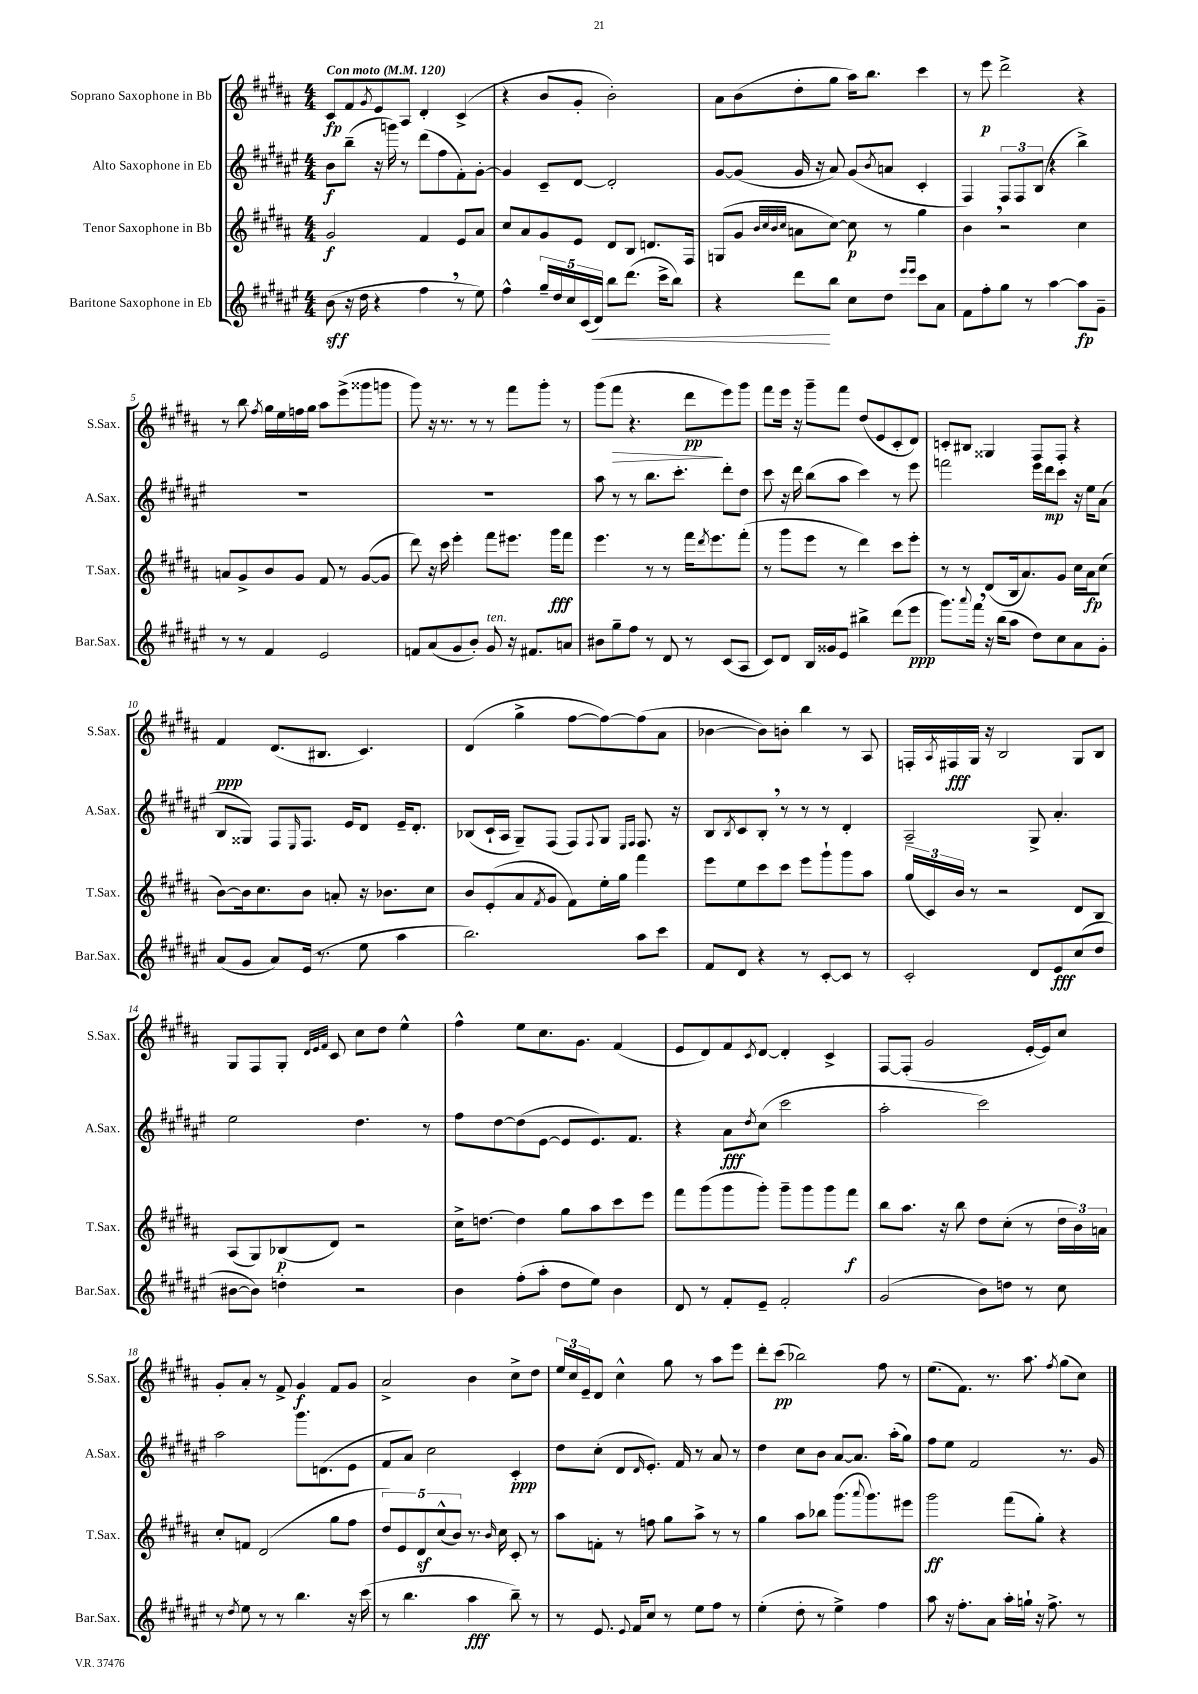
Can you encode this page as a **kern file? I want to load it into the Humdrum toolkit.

**kern	**dynam	**kern	**dynam	**kern	**dynam	**kern	**dynam
*part4	*part4	*part3	*part3	*part2	*part2	*part1	*part1
*staff4	*staff4	*staff3	*staff3	*staff2	*staff2	*staff1	*staff1
*I"Baritone Saxophone in Eb	*	*I"Tenor Saxophone in Bb	*	*I"Alto Saxophone in Eb	*	*I"Soprano Saxophone in Bb	*
*I'Bar.Sax.	*	*I'T.Sax.	*	*I'A.Sax.	*	*I'S.Sax.	*
*clefG2	*	*clefG2	*	*clefG2	*	*clefG2	*
*k[f#c#g#d#a#e#]	*	*k[f#c#g#d#a#]	*	*k[f#c#g#d#a#e#]	*	*k[f#c#g#d#a#]	*
*M4/4	*	*M4/4	*	*M4/4	*	*M4/4	*
*MM120	*	*MM120	*	*MM120	*	*MM120	*
=1	=1	=1	=1	=1	=1	=1	=1
!	!	!	!	!	!	!LO:TX:a:B:t=Con moto	!
(8b\	sff	2g#/	f	8b\L	f	8c#/L	fp
16r	.	.	.	(8bb~\J	.	8f#/	.
16dd#\	.	.	.	.	.	.	.
.	.	.	.	.	.	8qg#/	.
4r	.	.	.	16r	.	8e/	.
.	.	.	.	16gggn\)	.	.	.
.	.	.	.	8r	.	8A#/J	.
4ff#,\	.	4f#/	.	(8ddd#\L	.	4d#'/	.
.	.	.	.	8ff#\	.	.	.
8r	.	8e/L	.	8f#'\)	.	(4c#^/	.
8ee#\)	.	8a#/J	.	[8g#'\J	.	.	.
=2	=2	=2	=2	=2	=2	=2	=2
4ff#^^\	.	8cc#/L	.	4g#/]	.	4r	.
.	.	8a#/	.	.	.	.	.
20gg#~/LL	.	8g#/	.	8c#~/L	.	8b/L	.
20dd#/	.	.	.	.	.	.	.
20cc#/	.	.	.	.	.	.	.
.	.	8e/J	.	[8d#/J	.	8g#'/J	.
(20c#/	.	.	.	.	.	.	.
!	!LO:HP:b	!	!	!	!	!	!
20d#/JJ)	<	.	.	.	.	.	.
8bb\L	.	8d#/L	.	2d#'/]	.	2b'\)	.
(8.ddd#\J	.	8B/J	.	.	.	.	.
.	.	8.dn/L	.	.	.	.	.
16ccc#^\KL	.	.	.	.	.	.	.
8bb\J)	.	.	.	.	.	.	.
.	.	16F#/Jk	.	.	.	.	.
=3	=3	=3	=3	=3	=3	=3	=3
4r	.	(8Gn/L	.	[8g#/L	.	8a#\L	.
.	.	8g#/J	.	(8g#/J]	.	(8b\	.
.	.	32qqb/LLL	.	.	.	.	.
.	.	32qqcc#/	.	.	.	.	.
.	.	32qqb/	.	.	.	.	.
.	.	32qqcc#/JJJ	.	.	.	.	.
8ddd#\L	.	8an\L	.	16g#/	.	8dd#'\	.
.	.	.	.	16r	.	.	.
8bb\J	[	[8cc#\J)	.	8a#/)	.	8gg#\J	.
8cc#\L	.	8cc#\]	p	(8g#/L	.	16aa#\KL)	.
.	.	.	.	.	.	8.bb\J	.
.	.	.	.	8qb/	.	.	.
8dd#\J	.	8r	.	8an/J	.	.	.
16qqeee#/LL	.	.	.	.	.	.	.
16qqeee#/JJ	.	.	.	.	.	.	.
8ccc#\L	.	4gg#\	.	4c#'/	.	4ccc#\	.
8a#\J	.	.	.	.	.	.	.
=4	=4	=4	=4	=4	=4	=4	=4
8f#\L	.	4b,\	.	4F#/)	.	8r	.
8ff#'\	.	.	.	.	.	8eee\	p
8gg#\J	.	2r	.	12F#/L	.	2ddd#^\	.
.	.	.	.	12F#/	.	.	.
8r	.	.	.	.	.	.	.
.	.	.	.	(12B/J	.	.	.
[4aa#\	.	.	.	4r	.	.	.
8aa#\L]	fp	4cc#\	.	4bb^\)	.	4r	.
8g#~\J	.	.	.	.	.	.	.
!!LO:LB:g=z
=5	=5	=5	=5	=5	=5	=5	=5
8r	.	8an/L	.	1r	.	8r	.
8r	.	8g#^/	.	.	.	8bb\	.
.	.	.	.	.	.	8qff#/	.
4f#/	.	8b/	.	.	.	16gg#\LL	.
.	.	.	.	.	.	16ee\	.
.	.	8g#/J	.	.	.	16ffn\	.
.	.	.	.	.	.	16gg#\JJ	.
2e#/	.	8f#/	.	.	.	8aa#\L	.
.	.	8r	.	.	.	(8eee^\	.
.	.	([8g#/L	.	.	.	8ggg##X\	.
.	.	8g#/J]	.	.	.	8gggn\J	.
=6	=6	=6	=6	=6	=6	=6	=6
8fn/L	.	8ddd#\)	.	1r	.	8ggg#\)	.
(8a#/	.	16r	.	.	.	16r	.
.	.	16ccc#\	.	.	.	8.r	.
8g#/	.	4eee'\	.	.	.	.	.
8b'/J)	.	.	.	.	.	8r	.
!LO:TX:a:i:t=ten.	!	!	!	!	!	!	!
8g#/	.	8fff#\L	.	.	.	8r	.
16r	.	8.eee#X\J	.	.	.	8fff#\L	.
8.f#X/L	.	.	.	.	.	.	.
.	.	.	.	.	.	8ggg#'\J	.
.	.	16ggg#\KL	fff	.	.	.	.
8an/J	.	8fff#\J	.	.	.	8r	.
=7	=7	=7	=7	=7	=7	=7	=7
8b#X\L	.	4.eee\	.	8aa#\	.	(8ggg#\L	.
!	!	!	!	!	!	!	!LO:HP:b
8gg#~\	.	.	.	8r	.	8fff#\J	>
8ff#\J	.	.	.	8r	.	4.r	.
8r	.	8r	.	8.bb\L	.	.	.
8d#/	.	8r	.	.	.	.	.
.	.	.	.	8.ccc#'\J	.	.	.
8r	.	16fff#\KL	.	.	.	8ddd#\L	pp
.	.	8qddd#/	.	.	.	.	.
.	.	8.eee\	.	.	.	.	.
(8c#/L	.	.	.	8ddd#'\L	.	8eee\)	]
8A#/J	.	(8fff#'\J	.	8dd#\J	.	8ggg#\J	.
=8	=8	=8	=8	=8	=8	=8	=8
8c#/L)	.	8r	.	8ccc#\	.	8fff#\L	.
8d#/J	.	8ggg#\L	.	16r	.	16eee\Jk	.
.	.	.	.	16ddd#\	.	16r	.
16B/LL	.	8eee\J	.	(8bb\L	.	8ggg#~\L	.
16g##X/J	.	.	.	.	.	.	.
8e#/J	.	8r	.	8aa#\J	.	8fff#\J	.
4bb#X^\	.	4ddd#\)	.	4ccc#\)	.	(8dd#/L	.
.	.	.	.	.	.	8e/	.
(8ddd#\L	.	8ccc#\L	.	8r	.	8c#'/	.
8eee#\J	ppp	8eee'\J	.	8eee#\	.	8d#/J)	.
=9	=9	=9	=9	=9	=9	=9	=9
8.ggg#\L)	.	8r	.	2fffn\	.	8cn'/L	.
.	.	8r	.	.	.	8B#X/J	.
8qqaaa#/	.	.	.	.	.	.	.
16fff#,\Jk	.	.	.	.	.	.	.
16r	.	(8d#/L	.	.	.	4G##X/	.
(16bb\KL	.	.	.	.	.	.	.
8aa#\J	.	16B/k	.	.	.	.	.
.	.	8.a#/)	.	.	.	.	.
8dd#\L)	.	.	.	16eee#\LL	.	8F#/L	.
.	.	.	.	16ddd#\J	mp	.	.
8cc#\	.	8g#/J	.	8ccc#\J	.	8F#'/J	.
8a#\	.	16cc#\LL	.	16r	.	4r	.
.	.	16a#\J	fp	16ee#\KL	.	.	.
8g#'\J	.	(8cc#\J	.	(8a#\J	.	.	.
!!LO:LB:g=z
=10	=10	=10	=10	=10	=10	=10	=10
(8a#/L	.	[8b\L)	.	8B/L	.	4f#/	ppp
8g#/J	.	16b\k]	.	8G##X/J)	.	.	.
.	.	8.cc#\	.	.	.	.	.
8a#/L)	.	.	.	8F#/L	.	(8.d#/L	.
.	.	.	.	16qqE#/	.	.	.
(16e#/Jk	.	8b\J	.	8.F#/J	.	.	.
8.r	.	.	.	.	.	8.B#X/J	.
.	.	8an'/	.	.	.	.	.
.	.	.	.	16e#/KL	.	.	.
8ee#\	.	16r	.	8d#/J	.	4.c#/)	.
.	.	8.b-X\L	.	.	.	.	.
4aa#\	.	.	.	16e#~/KL	.	.	.
.	.	.	.	8.d#'/J	.	.	.
.	.	8cc#\J	.	.	.	.	.
=11	=11	=11	=11	=11	=11	=11	=11
2.bb\)	.	8b/L	.	(8B-X/L	.	(4d#/	.
.	.	(8e'/	.	16c#`/L	.	.	.
.	.	.	.	16A#/JJ	.	.	.
.	.	8a#/	.	8G#~/L)	.	4gg#^\	.
.	.	8qf#/	.	.	.	.	.
.	.	8g#/J	.	(8F#/J	.	.	.
.	.	8f#\L)	.	8F#/L)	.	[8ff#\L	.
.	.	.	.	8qqF#/	.	.	.
.	.	16ee'\L	.	8G#/J	.	8ff#\_)	.
.	.	16gg#\JJ	.	.	.	.	.
.	.	.	.	16qqE#/LL	.	.	.
.	.	.	.	16qqF#/JJ	.	.	.
8aa#\L	.	4fff#\	.	8.F#/	.	(8ff#\]	.
8ccc#\J	.	.	.	.	.	8a#\J	.
.	.	.	.	16r	.	.	.
=12	=12	=12	=12	=12	=12	=12	=12
8f#/L	.	8eee\L	.	8B/L	.	[4b-X\	.
.	.	.	.	8qB/	.	.	.
8d#/J	.	8ee\	.	8c#/	.	.	.
4r	.	8ccc#\	.	8B',/J	.	8b-\L])	.
.	.	8ccc#\J	.	8r	.	8bn'\J	.
8r	.	8eee\L	.	8r	.	4bb\	.
[8c#'/L	.	8ggg#`\	.	8r	.	.	.
8c#/J]	.	8ggg#\	.	4d#'/	.	8r	.
8r	.	8aa#\J	.	.	.	8A#/	.
=13	=13	=13	=13	=13	=13	=13	=13
2c#'/	.	(24gg#/LL	.	2A#~/	.	16Fn'/LL	.
.	.	24c#/)	.	.	.	.	.
.	.	.	.	.	.	8qA#/	.
.	.	.	.	.	.	16F#X/	fff
.	.	24b/JJ	.	.	.	.	.
.	.	8r	.	.	.	16G#/JJ	.
.	.	.	.	.	.	16r	.
.	.	2r	.	.	.	2B/	.
8d#/L	.	.	.	8G#^/	.	.	.
8e#/	fff	.	.	4.a#'/	.	.	.
(8cc#/	.	8d#/L	.	.	.	8G#/L	.
8dd#/J	.	8B/J	.	.	.	8B/J	.
!!LO:LB:g=z
=14	=14	=14	=14	=14	=14	=14	=14
[8b#X\L	.	(8A#/L	.	2ee#\	.	8G#/L	.
8b#\J])	.	8G#/)	.	.	.	8F#/	.
4ddn'\	.	(8B-X/	p	.	.	8G#'/J	.
.	.	.	.	.	.	32qqd#/LLL	.
.	.	.	.	.	.	32qqe/	.
.	.	.	.	.	.	32qqf#/JJJ	.
.	.	8d#/J)	.	.	.	8c#/	.
2r	.	2r	.	4.dd#\	.	8cc#\L	.
.	.	.	.	.	.	8dd#\J	.
.	.	.	.	.	.	4ee^^\	.
.	.	.	.	8r	.	.	.
=15	=15	=15	=15	=15	=15	=15	=15
4b\	.	16cc#^\KL	.	8ff#\L	.	4ff#^^\	.
.	.	[8.ddn\J	.	.	.	.	.
.	.	.	.	[8dd#\	.	.	.
(8ff#'\L	.	4dd\]	.	(8dd#\]	.	8ee\L	.
8aa#'\J	.	.	.	[8e#\J	.	8.cc#\	.
8dd#\L	.	8gg#\L	.	8e#/L]	.	.	.
.	.	.	.	.	.	8.g#\J	.
8ee#\J)	.	8aa#\	.	8.e#/)	.	.	.
4b\	.	8ccc#\	.	.	.	(4f#/	.
.	.	.	.	8.f#/J	.	.	.
.	.	8eee\J	.	.	.	.	.
=16	=16	=16	=16	=16	=16	=16	=16
8d#/	.	8fff#\L	.	4r	.	8e/L	.
8r	.	(8ggg#\	.	.	.	8d#/)	.
8f#'/L	.	8ggg#\	.	8a#\L	fff	8f#/	.
.	.	.	.	8qdd#/	.	8qc#/	.
8e#~/J	.	8ggg#'\J)	.	(8cc#\J	.	[8d#/J	.
2f#'/	.	8ggg#~\L	.	2ccc#\	.	4d#'/]	.
.	.	8ggg#\	.	.	.	.	.
.	.	8ggg#\	.	.	.	4c#^/	.
.	.	8fff#\J	f	.	.	.	.
=17	=17	=17	=17	=17	=17	=17	=17
(2g#/	.	8bb\L	.	2aa#'\	.	[8F#/L	.
.	.	8.aa#\J	.	.	.	(8F#'/J]	.
.	.	.	.	.	.	2g#/	.
.	.	16r	.	.	.	.	.
.	.	8bb\	.	.	.	.	.
8b\L)	.	8dd#\L	.	2ccc#\)	.	.	.
8ddn\J	.	(8cc#'\J	.	.	.	.	.
8r	.	8r	.	.	.	[16e'/LL	.
.	.	.	.	.	.	16e/J])	.
8cc#\	.	24dd#\LL	.	.	.	8cc#/J	.
.	.	24b\)	.	.	.	.	.
.	.	24an\JJ	.	.	.	.	.
!!LO:LB:g=z
=18	=18	=18	=18	=18	=18	=18	=18
8r	.	8cc#'/L	.	2aa#\	.	8g#'/L	.
8qdd#/	.	.	.	.	.	.	.
8ee#\	.	8fn/J	.	.	.	8a#'/J	.
8r	.	(2d#/	.	.	.	8r	.
8r	.	.	.	.	.	8f#^/	.
4.bb\	.	.	.	8.ggg#\L	.	4g#/	f
.	.	.	.	(8.dn\	.	.	.
.	.	8gg#\L	.	.	.	8f#/L	.
16r	.	8ff#\J	.	8e#\J	.	8g#/J	.
(16ccc#\	.	.	.	.	.	.	.
=19	=19	=19	=19	=19	=19	=19	=19
8r	.	10dd#/L)	.	8f#/L	.	2a#^/	.
.	.	10e/	.	.	.	.	.
4.bb\	.	.	.	8a#/J)	.	.	.
.	.	10d#z/	.	.	.	.	.
.	.	.	.	2cc#\	.	.	.
.	.	(10cc#^^/	.	.	.	.	.
.	.	10b/J)	.	.	.	.	.
4aa#\	fff	8.r	.	.	.	4b\	.
.	.	16qqb/	.	.	.	.	.
.	.	16cc#\	.	.	.	.	.
8bb~\)	.	8c#'/	.	4c#'/	ppp	8cc#^\L	.
8r	.	8r	.	.	.	8dd#\J	.
=20	=20	=20	=20	=20	=20	=20	=20
8r	.	8aa#\L	.	8dd#\L	.	24ee/LL	.
.	.	.	.	.	.	24cc#/	.
.	.	.	.	.	.	24e~/J	.
8.e#/	.	8fn'\J	.	(8cc#'\J	.	8d#/J	.
.	.	8r	.	8d#/L	.	4cc#^^\	.
8qqe#/	.	.	.	.	.	.	.
16f#/KL	.	.	.	.	.	.	.
.	.	.	.	16qqd#/	.	.	.
8cc#/J	.	8ffn\	.	8.e#'/J)	.	.	.
8r	.	8gg#\L	.	.	.	8gg#\	.
.	.	.	.	16f#/	.	.	.
8ee#\L	.	8aa#^\J	.	8r	.	8r	.
8ff#\J	.	8r	.	8a#/	.	8aa#\L	.
8r	.	8r	.	8r	.	8eee\J	.
=21	=21	=21	=21	=21	=21	=21	=21
(4ee#'\	.	4gg#\	.	4dd#\	.	8ddd#'\L	.
.	.	.	.	.	.	(8ccc#\J	pp
8dd#'\	.	8aa#\L	.	8cc#\L	.	2bb-X\)	.
8r	.	8bb-X\J	.	8b\J	.	.	.
4ee#^\)	.	(8.ggg#\L	.	[8a#/L	.	.	.
.	.	.	.	8.a#/J]	.	.	.
.	.	8qqaaa#/	.	.	.	.	.
.	.	8.ggg#\)	.	.	.	.	.
4ff#\	.	.	.	.	.	8ff#\	.
.	.	.	.	(16aa#'\KL	.	.	.
.	.	8eee#X\J	.	8gg#\J)	.	8r	.
=22	=22	=22	=22	=22	=22	=22	=22
8aa#\	.	2ggg#\	ff	8ff#\L	.	(8.ee\L	.
16r	.	.	.	8ee#\J	.	.	.
8.ff#'\L	.	.	.	.	.	8.f#\J)	.
.	.	.	.	2f#/	.	.	.
8a#\J	.	.	.	.	.	8.r	.
16aa#'\LL	.	(8fff#\L	.	.	.	.	.
16ggn`\JJ	.	.	.	.	.	8.aa#\	.
16r	.	8gg#'\J)	.	.	.	.	.
8.ff#^\	.	.	.	.	.	.	.
.	.	.	.	.	.	8qff#/	.
.	.	4r	.	8.r	.	(8gg#\L	.
8r	.	.	.	.	.	8cc#\J)	.
.	.	.	.	16g#/	.	.	.
==	==	==	==	==	==	==	==
*-	*-	*-	*-	*-	*-	*-	*-
